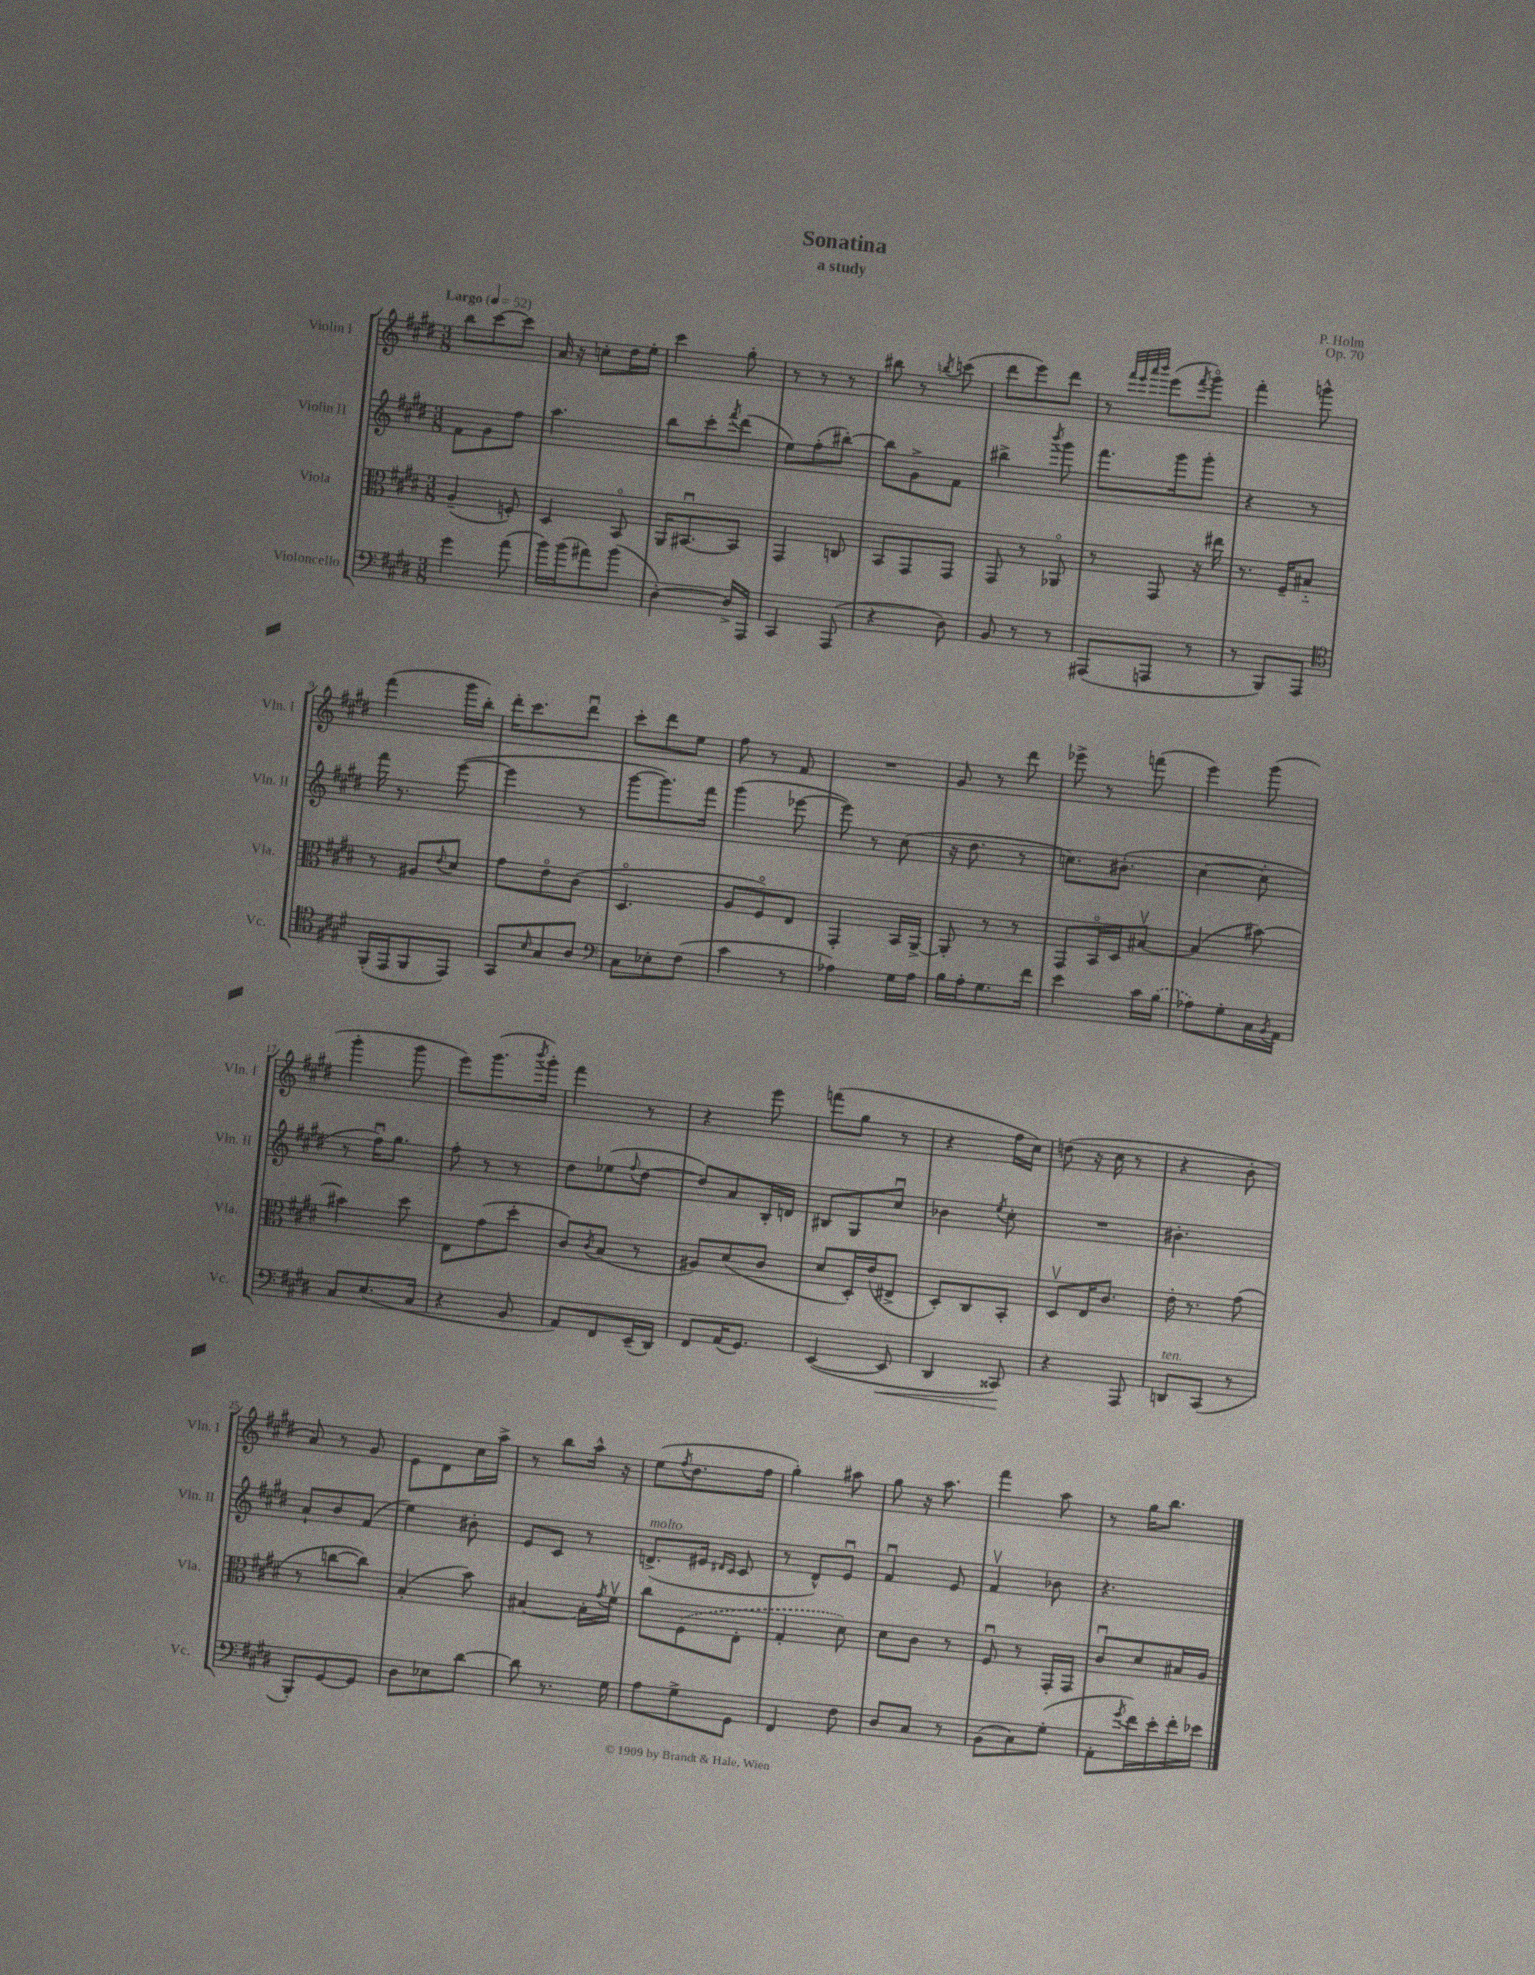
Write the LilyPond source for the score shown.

\header { title = "Sonatina" composer = "P. Holm" subtitle = "a study" opus = "Op. 70" }
<<
\new StaffGroup <<
\new Staff = "s0" \with { instrumentName = "Violin I" shortInstrumentName = "Vln. I" } {
    \clef treble \key e \major \numericTimeSignature \time 3/8 \tempo "Largo" 4 = 52
    b''8 cis'''8~ cis'''8 |
    a'16 r16 c''8-. dis''16 e''16-. |
    cis'''4 gis''8-. |
    r8 r8 r8 |
    bis''8 r8 \acciaccatura { b''8 } c'''8( |
    dis'''8 e'''8) dis'''8 |
    r8 \grace { fis'''32 e'''32 a'''32 b'''32 } e'''8( \acciaccatura { fis'''8 } gis'''8\flageolet) |
    fis'''4-. g'''8-^ |
    fis'''4( gis'''16 b''16-.) |
    dis'''16-. cis'''8. dis'''8\downbow |
    cis'''8-. dis'''8 e''8 |
    fis''8 r8 fis'8 |
    R4. |
    gis'8 r8 dis'''8 |
    ees'''8-> r8 f'''8( |
    e'''4) gis'''8( |
    gis'''4-. gis'''8 |
    e'''8) gis'''8.( \acciaccatura { b'''8 } gis'''16-.) |
    fis'''4 r8 |
    r4 e'''8 |
    f'''8( gis''8 r8 |
    r4 fis''16 cis''16) |
    d''8( r16 cis''16 r8 |
    r4 b'8-. |
    a'8) r8 gis'8 |
    e'8 dis'8 cis''16 a''16-> |
    r8 b''8 a''16-^ r16 |
    e''8( \acciaccatura { fis''8 } dis''8. fis''16 |
    gis''4-.) ais''8 |
    gis''8 r16 a''8. |
    fis'''4 a''8 |
    r8 gis''16 b''8. \bar "|." |
}
\new Staff = "s1" \with { instrumentName = "Violin II" shortInstrumentName = "Vln. II" } {
    \clef treble \key e \major \numericTimeSignature \time 3/8
    fis'8 gis'8 fis''8 |
    a''4. |
    b''8 cis'''8-. \acciaccatura { fis'''8 } dis'''8( |
    e''8) fis''8-.( bis''8~-.) |
    bis''8 gis'8-> fis'8 |
    bis''4-> \acciaccatura { b'''8 } gis'''8 |
    fis'''8. gis'''16 gis'''8-. |
    r4 r8 |
    fis'''16 r8. e'''8~( |
    e'''4 r8 |
    gis'''8~ gis'''8.) fis'''16 |
    gis'''4( ees'''8~ |
    ees'''8) r8 cis''8( |
    r16 dis''8. r8 |
    c''8.) bis'8.-.( |
    cis''4~ cis''8-. |
    r8 fis''16\downbow) gis''8. |
    fis''8-. r8 r8 |
    dis''8 ees''8( \appoggiatura { fis''8 } dis''8~ |
    dis''8) a'8 b16-. d'16 |
    bis8 gis8 cis''8\downbow |
    bes'4 \acciaccatura { e''8 } cis''8-. |
    R4. |
    bis'4.-. |
    a'8-! b'8 fis'8( |
    e''4) bis'8-. |
    e'8 cis'8 r8 |
    d'8.->^\markup { \italic "molto" }( eis'16 \grace { dis'16 cis'16 } cis'8 |
    r8 dis'8-^) e'8\downbow |
    fis'4\downbow e'8 |
    fis'4\upbow bes'8 |
    r4. \bar "|." |
}
\new Staff = "s2" \with { instrumentName = "Viola" shortInstrumentName = "Vla." } {
    \clef alto \key e \major \numericTimeSignature \time 3/8
    a4--( f8-.) |
    dis4 b,8\flageolet |
    a,16 bis,8.~\downbow bis,8 |
    gis,4 c8 |
    b,8 gis,8 gis,8 |
    gis,8 r8 aes,8\flageolet |
    r8 gis,8 r16 eis''16 |
    r8. fis16-- bis8-_ |
    r8 ais8 \appoggiatura { e'8 } dis'8 |
    gis'8 e'8\flageolet cis'8( |
    dis4.\flageolet |
    a8 fis8\flageolet) e8 |
    gis,4-. b,16 a,16~-> |
    a,8-. r8 r8 |
    gis,8 b,16\flageolet dis16 bis8~\upbow |
    bis4( bis'8~) |
    bis'4 dis''8 |
    e8 gis'8( dis''8-. |
    cis'8) \acciaccatura { cis'8 } b8( r8 |
    ais8) dis'8( cis'8 |
    dis'8 dis16-.) e'16( eis8-> |
    dis8-.) cis8 b,8-. |
    dis8\upbow e16 cis'8. |
    e'16-. r8. gis'8( |
    r8 c''8~ c''8) |
    b4-.( b'8) |
    bis4~ bis16-. \acciaccatura { gis'8 } fis'16\upbow |
    cis''8 \once \slurDashed fis8( e8-. |
    gis4-. dis'8) |
    dis'8 cis'8 r8 |
    fis8\downbow r8 gis,16-. gis,16 |
    cis'8\downbow dis'8 bis16 a16 \bar "|." |
}
\new Staff = "s3" \with { instrumentName = "Violoncello" shortInstrumentName = "Vc." } {
    \clef bass \key e \major \numericTimeSignature \time 3/8
    gis'4 a'8( |
    b'16) b'16( ais'8) b'8( |
    dis4~-.) dis16-> a,,16 |
    cis,4 a,,8( |
    r4 dis8) |
    b,8 r8 r8 |
    ais,,8( a,,8 r8 |
    r8 b,,8) a,,8 |
    \clef tenor fis,16-.( e,16 fis,8 e,8) |
    gis,8 \grace { b16 } gis8 a8 |
    \clef bass cis8 ees8-. fis8( |
    cis'4 r8 |
    aes4) gis16 aes16 |
    b16 a16-. gis8. fis'16 |
    e'4 cis'16 \once \slurDashed b16( |
    aes8) gis8-. cis16 \acciaccatura { b,8 } a,16 |
    cis8 e8.( cis16 |
    r4 b,8 |
    a,8) fis,8 e,16--( dis,16) |
    fis,8 a,16( gis,8.) |
    e,4~( e,8\< |
    dis,4 cisis,8\!) |
    r4 a,,8 |
    d,8^\markup { \italic "ten." } cis,8( r8 |
    b,,8-.) gis,8~ gis,8 |
    dis8 ees8 dis'8~ |
    dis'8 r8. gis16 |
    a8 gis8-> gis,8 |
    fis,4 fis8 |
    dis8 cis8 r8 |
    b,8( cis8) gis8-.( |
    a,8-. \acciaccatura { gis'8 } fis'16) e'16-. fis'16-. ees'16 \bar "|." |
}
>>
>>
